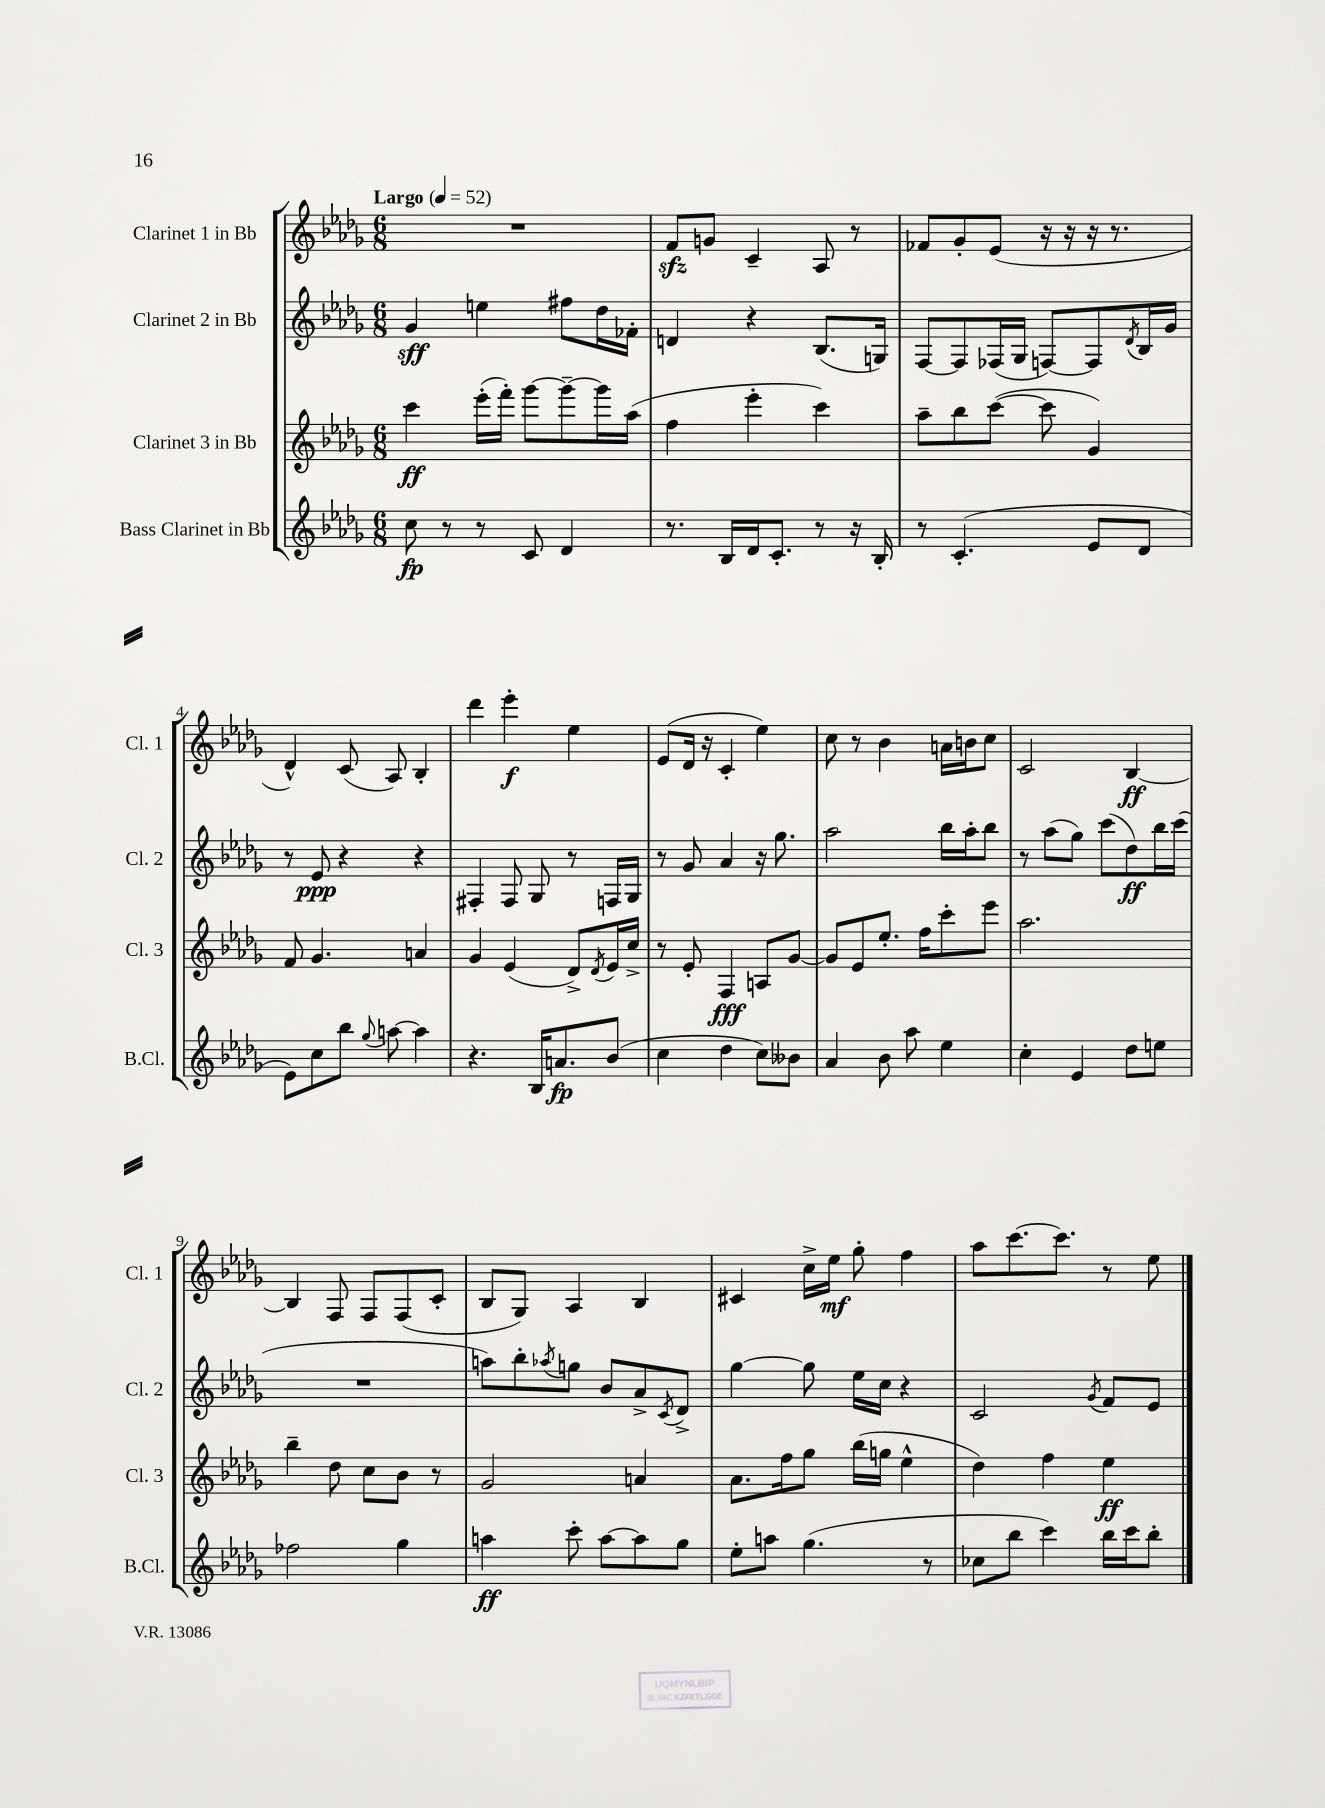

**kern	**dynam	**kern	**dynam	**kern	**dynam	**kern	**dynam
*part4	*part4	*part3	*part3	*part2	*part2	*part1	*part1
*staff4	*staff4	*staff3	*staff3	*staff2	*staff2	*staff1	*staff1
*I"Bass Clarinet in Bb	*	*I"Clarinet 3 in Bb	*	*I"Clarinet 2 in Bb	*	*I"Clarinet 1 in Bb	*
*I'B.Cl.	*	*I'Cl. 3	*	*I'Cl. 2	*	*I'Cl. 1	*
*clefG2	*	*clefG2	*	*clefG2	*	*clefG2	*
*k[b-e-a-d-g-]	*	*k[b-e-a-d-g-]	*	*k[b-e-a-d-g-]	*	*k[b-e-a-d-g-]	*
*M6/8	*	*M6/8	*	*M6/8	*	*M6/8	*
*MM52	*	*MM52	*	*MM52	*	*MM52	*
=1	=1	=1	=1	=1	=1	=1	=1
!	!	!	!	!	!	!LO:TX:a:B:t=Largo	!
8cc\	fp	4ccc\	ff	4g-/	sff	2.r	.
8r	.	.	.	.	.	.	.
8r	.	(16eee-'\LL	.	4een\	.	.	.
.	.	16fff'\JJ)	.	.	.	.	.
8c/	.	[8ggg-\L	.	.	.	.	.
4d-/	.	8ggg-~\_	.	8ff#X\L	.	.	.
.	.	16ggg-\L]	.	16dd-\L	.	.	.
.	.	(16aa-\JJ	.	16f-X'\JJ	.	.	.
=2	=2	=2	=2	=2	=2	=2	=2
8.r	.	4ff\	.	4dn/	.	8fzz/L	.
.	.	.	.	.	.	8gn/J	.
16B-/LL	.	.	.	.	.	.	.
16d-/J	.	4eee-'\	.	4r	.	4c~/	.
8.c'/J	.	.	.	.	.	.	.
8r	.	4ccc\)	.	(8.B-/L	.	8A-/	.
16r	.	.	.	.	.	8r	.
16B-'/	.	.	.	16Gn/Jk)	.	.	.
=3	=3	=3	=3	=3	=3	=3	=3
8r	.	8aa-~\L	.	[8F/L	.	8f-X/L	.
(4.c'/	.	8bb-\	.	8F/]	.	8g-'/	.
.	.	([8ccc\J	.	(16F-X/L	.	(8e-/J	.
.	.	.	.	16G-/JJ	.	.	.
.	.	8ccc\]	.	[8Fn/L)	.	16r	.
.	.	.	.	.	.	16r	.
8e-/L	.	4g-/)	.	8F/]	.	16r	.
.	.	.	.	.	.	8.r	.
.	.	.	.	8qd-/	.	.	.
8d-/J	.	.	.	16B-/L	.	.	.
.	.	.	.	16g-/JJ	.	.	.
!!LO:LB:g=z
=4	=4	=4	=4	=4	=4	=4	=4
8e-\L)	.	8f/	.	8r	.	4d-^^/)	.
8cc\	.	4.g-/	.	8e-/	ppp	.	.
8bb-\J	.	.	.	4r	.	(8c/	.
8qqgg-/	.	.	.	.	.	.	.
[8aan\	.	.	.	.	.	8A-/)	.
4aa\]	.	4an/	.	4r	.	4B-'/	.
=5	=5	=5	=5	=5	=5	=5	=5
4.r	.	4g-/	.	4F#X'/	.	4ddd-\	.
.	.	(4e-/	.	8F#/	.	4eee-'\	f
16B-/KL	.	.	.	8G-/	.	.	.
8.an/	fp	.	.	.	.	.	.
.	.	8d-^/L)	.	8r	.	4ee-\	.
.	.	8qd-/	.	.	.	.	.
(8b-/J	.	16e-/L	.	16Fn/LL	.	.	.
.	.	16cc^/JJ	.	16G-/JJ	.	.	.
=6	=6	=6	=6	=6	=6	=6	=6
4cc\	.	8r	.	8r	.	(8e-/L	.
.	.	8e-'/	.	8g-/	.	16d-/Jk	.
.	.	.	.	.	.	16r	.
4dd-\	.	4F/	fff	4a-/	.	4c'/	.
8cc\L)	.	8An/L	.	16r	.	4ee-\)	.
.	.	.	.	8.gg-\	.	.	.
8b--X\J	.	[8g-/J	.	.	.	.	.
=7	=7	=7	=7	=7	=7	=7	=7
4a-/	.	8g-/L]	.	2aa-\	.	8cc\	.
.	.	8e-/	.	.	.	8r	.
8b-\	.	8.ee-'/J	.	.	.	4b-\	.
8aa-\	.	.	.	.	.	.	.
.	.	16ff\KL	.	.	.	.	.
4ee-\	.	8ccc'\	.	16bb-\LL	.	16an\LL	.
.	.	.	.	16aa-'\J	.	16bn\J	.
.	.	8eee-\J	.	8bb-\J	.	8cc\J	.
=8	=8	=8	=8	=8	=8	=8	=8
4cc'\	.	2.aa-\	.	8r	.	2c/	.
.	.	.	.	(8aa-\L	.	.	.
4e-/	.	.	.	8gg-\J)	.	.	.
.	.	.	.	(8ccc\L	.	.	.
8dd-\L	.	.	.	8dd-\)	ff	[4B-/	ff
8een\J	.	.	.	16bb-\L	.	.	.
.	.	.	.	(16ccc\JJ	.	.	.
!!LO:LB:g=z
=9	=9	=9	=9	=9	=9	=9	=9
2ff-X\	.	4bb-~\	.	2.r	.	4B-/]	.
.	.	8dd-\	.	.	.	8F/	.
.	.	8cc\L	.	.	.	8F/L	.
4gg-\	.	8b-\J	.	.	.	(8F/	.
.	.	8r	.	.	.	8c'/J	.
=10	=10	=10	=10	=10	=10	=10	=10
4aan\	ff	2g-/	.	8aan\L)	.	8B-/L	.
.	.	.	.	8bb-'\	.	8G-/J)	.
.	.	.	.	8qaa-X/	.	.	.
8ccc'\	.	.	.	8ggn\J	.	4A-/	.
[8aa\L	.	.	.	8b-/L	.	.	.
8aa\]	.	4an/	.	8a-^/	.	4B-/	.
.	.	.	.	8qc/	.	.	.
8gg-\J	.	.	.	8d-^/J	.	.	.
=11	=11	=11	=11	=11	=11	=11	=11
8ee-'\L	.	8.a-\L	.	[4gg-\	.	4c#X/	.
8aan\J	.	.	.	.	.	.	.
.	.	16ff\k	.	.	.	.	.
(4.gg-\	.	8gg-\J	.	8gg-\]	.	16cc^\LL	.
.	.	.	.	.	.	16ee-\JJ	mf
.	.	(16bb-\LL	.	16ee-\LL	.	8gg-'\	.
.	.	16ggn\JJ	.	16cc\JJ	.	.	.
.	.	4ee-^^\	.	4r	.	4ff\	.
8r	.	.	.	.	.	.	.
=12	=12	=12	=12	=12	=12	=12	=12
8cc-X\L	.	4dd-\)	.	2c/	.	8aa-\L	.
8bb-\J	.	.	.	.	.	[8.ccc\	.
4ccc\)	.	4ff\	.	.	.	.	.
.	.	.	.	.	.	8.ccc\J]	.
.	.	.	.	8qg-/	.	.	.
16bb-\LL	.	4ee-\	ff	8f/L	.	8r	.
16ccc\J	.	.	.	.	.	.	.
8bb-'\J	.	.	.	8e-/J	.	8ee-\	.
==	==	==	==	==	==	==	==
*-	*-	*-	*-	*-	*-	*-	*-
